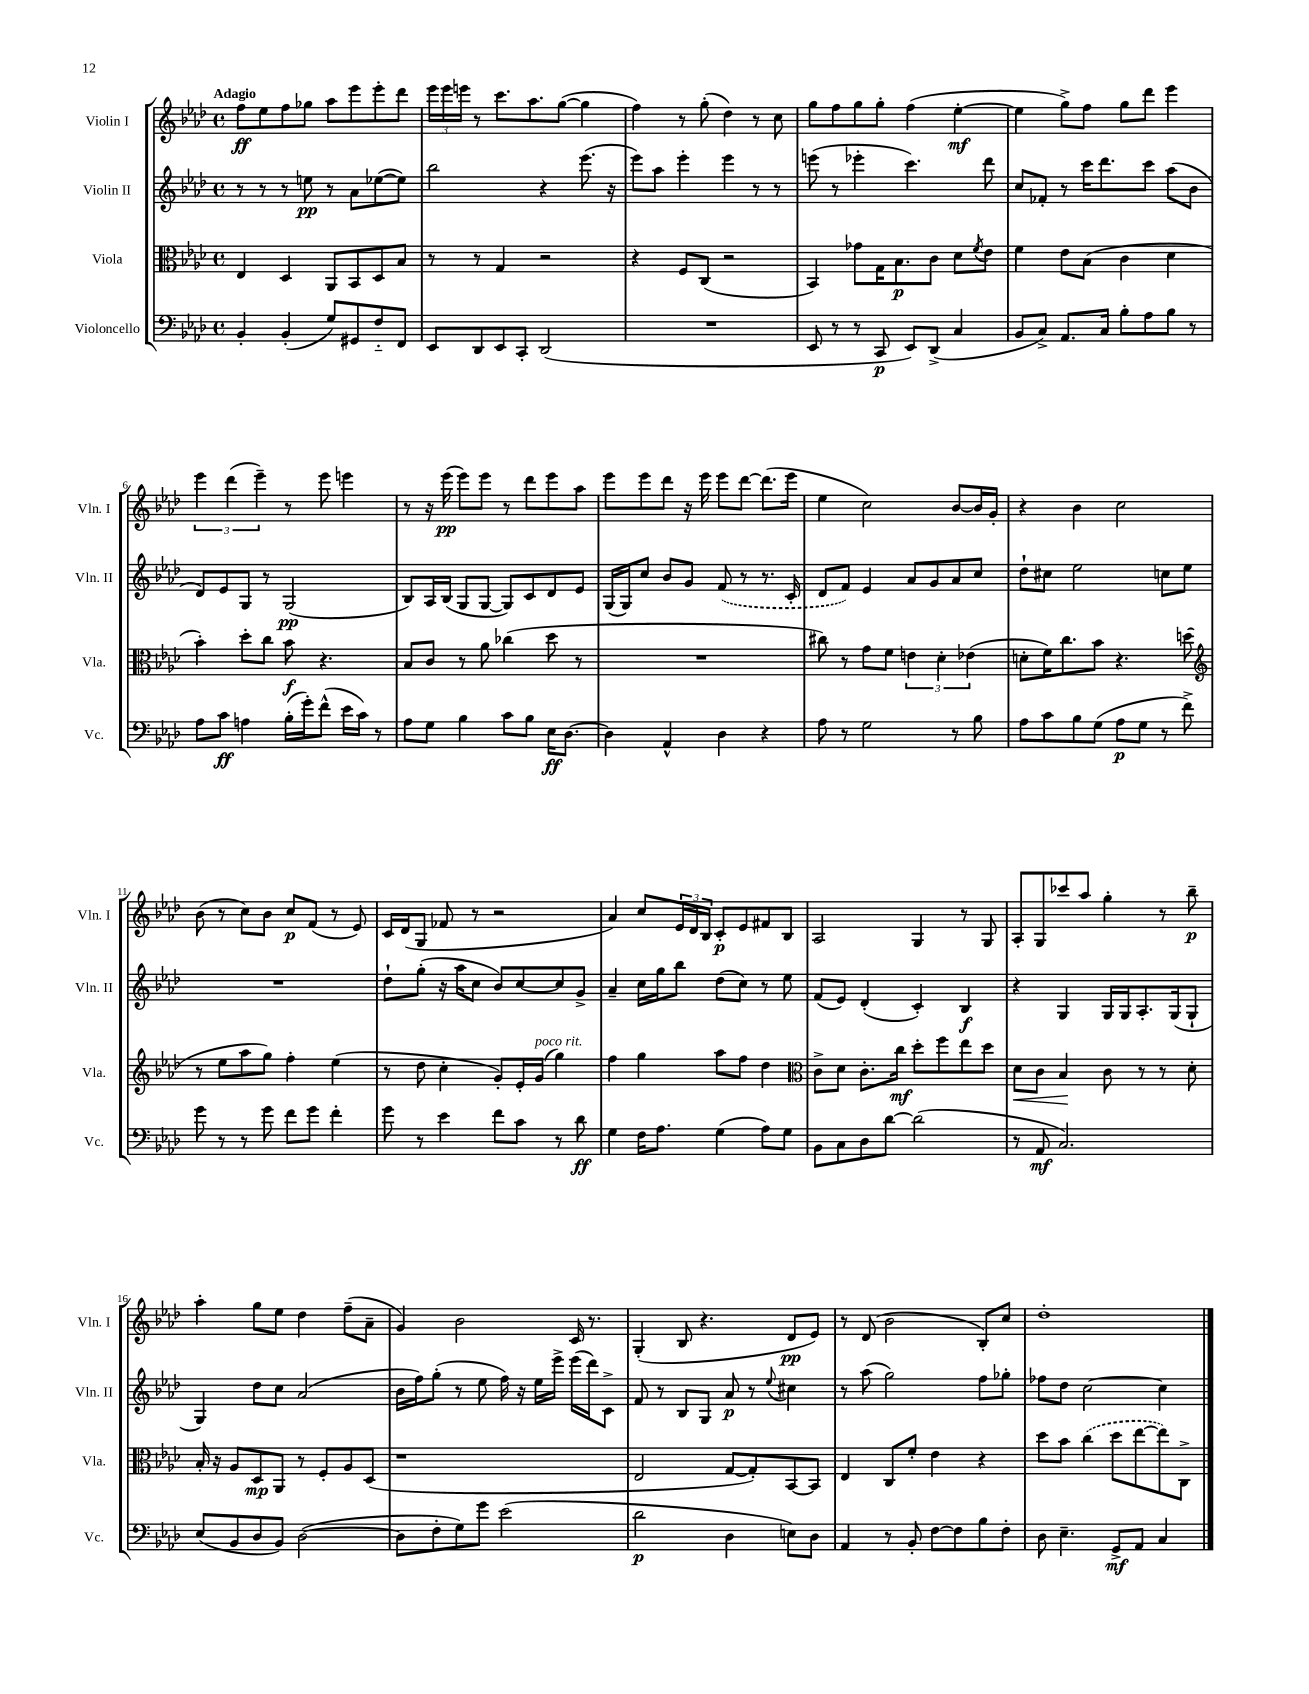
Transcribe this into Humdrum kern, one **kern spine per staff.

**kern	**dynam	**kern	**dynam	**kern	**dynam	**kern	**dynam
*part4	*part4	*part3	*part3	*part2	*part2	*part1	*part1
*staff4	*staff4	*staff3	*staff3	*staff2	*staff2	*staff1	*staff1
*I"Violoncello	*	*I"Viola	*	*I"Violin II	*	*I"Violin I	*
*I'Vc.	*	*I'Vla.	*	*I'Vln. II	*	*I'Vln. I	*
*clefF4	*	*clefC3	*	*clefG2	*	*clefG2	*
*k[b-e-a-d-]	*	*k[b-e-a-d-]	*	*k[b-e-a-d-]	*	*k[b-e-a-d-]	*
*M4/4	*	*M4/4	*	*M4/4	*	*M4/4	*
*met(c)	*	*met(c)	*	*met(c)	*	*met(c)	*
=1	=1	=1	=1	=1	=1	=1	=1
!	!	!	!	!	!	!LO:TX:a:B:t=Adagio	!
4BB-'/	.	4E-/	.	8r	.	8ff\L	ff
.	.	.	.	8r	.	8ee-\	.
(4BB-'/	.	4D-/	.	8r	.	8ff\	.
.	.	.	.	8een\	pp	8gg-X\J	.
8G/L)	.	8AA-/L	.	8r	.	8aa-\L	.
8GG#X/	.	8BB-/	.	8a-\L	.	8eee-\	.
8F/	.	8D-/	.	([8ee-X\	.	8eee-'\	.
8FF/J	.	8B-/J	.	8ee-\J])	.	8ddd-\J	.
=2	=2	=2	=2	=2	=2	=2	=2
8EE-/L	.	8r	.	2bb-\	.	24eee-\LL	.
.	.	.	.	.	.	24eee-\	.
.	.	.	.	.	.	24eeen\JJ	.
8DD-/	.	8r	.	.	.	8r	.
8EE-/	.	4G/	.	.	.	8.ccc\L	.
8CC'/J	.	.	.	.	.	.	.
.	.	.	.	.	.	8.aa-\	.
(2DD-/	.	2r	.	4r	.	.	.
.	.	.	.	.	.	([8gg\J	.
.	.	.	.	(8.eee-\	.	4gg\]	.
.	.	.	.	16r	.	.	.
=3	=3	=3	=3	=3	=3	=3	=3
1r	.	4r	.	8eee-\L)	.	4ff\)	.
.	.	.	.	8aa-\J	.	.	.
.	.	8F/L	.	4eee-'\	.	8r	.
.	.	(8C/J	.	.	.	(8gg'\	.
.	.	2r	.	4eee-\	.	4dd-\)	.
.	.	.	.	8r	.	8r	.
.	.	.	.	8r	.	8cc\	.
=4	=4	=4	=4	=4	=4	=4	=4
8EE-/	.	4BB-/)	.	(8eeen\	.	8gg\L	.
8r	.	.	.	8r	.	8ff\	.
8r	.	8g-X\L	.	4eee-X'\	.	8gg\	.
8CC/	p	16G\K	.	.	.	8gg'\J	.
.	.	8.B-\	p	.	.	.	.
8EE-/L)	.	.	.	4.ccc\)	.	(4ff\	.
(8DD-^/J	.	8c\J	.	.	.	.	.
4C/	.	8d-\L	.	.	.	[4ee-'\	mf
.	.	8qf/	.	.	.	.	.
.	.	8e-\J	.	8ddd-\	.	.	.
=5	=5	=5	=5	=5	=5	=5	=5
8BB-/L	.	4f\	.	8cc/L	.	4ee-\]	.
8C^/J)	.	.	.	8f-X'/J	.	.	.
8.AA-/L	.	8e-\L	.	8r	.	8gg^\L)	.
.	.	(8B-\J	.	16ccc\KL	.	8ff\J	.
16C/Jk	.	.	.	8.ddd-\	.	.	.
8B-'\L	.	4c\	.	.	.	8gg\L	.
8A-\	.	.	.	8ccc\J	.	8ddd-\J	.
8B-\J	.	4d-\	.	(8aa-\L	.	4eee-\	.
8r	.	.	.	8b-\J	.	.	.
!!LO:LB:g=z
=6	=6	=6	=6	=6	=6	=6	=6
8A-\L	.	4b-'\)	.	8d-/L)	.	6eee-\	.
8c\J	ff	.	.	8e-/	.	.	.
.	.	.	.	.	.	(6ddd-\	.
4An\	.	8dd-'\L	.	8G/J	.	.	.
.	.	.	.	.	.	6eee-~\)	.
.	.	8cc\J	.	8r	.	.	.
(16B-'\LL	.	8b-\	f	(2G/	pp	8r	.
16g'\J)	.	.	.	.	.	.	.
(8f^^\J	.	4.r	.	.	.	8eee-\	.
16e-\LL	.	.	.	.	.	4eeen\	.
16c\JJ)	.	.	.	.	.	.	.
8r	.	.	.	.	.	.	.
=7	=7	=7	=7	=7	=7	=7	=7
8A-\L	.	8B-/L	.	8B-/L)	.	8r	.
8G\J	.	8c/J	.	16A-/L	.	16r	.
.	.	.	.	(16B-/JJ	.	(16eee-\	pp
4B-\	.	8r	.	8G/L	.	8eee-\L)	.
.	.	8a-\	.	[8G/J	.	8eee-\J	.
8c\L	.	(4cc-X\	.	8G/L])	.	8r	.
8B-\J	.	.	.	8c/	.	8ddd-\L	.
16E-\KL	ff	8dd-\	.	8d-/	.	8eee-\	.
[8.D-\J	.	.	.	.	.	.	.
.	.	8r	.	8e-/J	.	8aa-\J	.
=8	=8	=8	=8	=8	=8	=8	=8
4D-\]	.	1r	.	(16G/LL	.	8eee-\L	.
.	.	.	.	16G/J)	.	.	.
.	.	.	.	8cc/J	.	8eee-\	.
4AA-^^/	.	.	.	8b-/L	.	8ddd-\J	.
.	.	.	.	8g/J	.	16r	.
.	.	.	.	.	.	16eee-\	.
4D-\	.	.	.	(8f/	.	8eee-\L	.
.	.	.	.	8r	.	[8ddd-\J	.
4r	.	.	.	8.r	.	(8.ddd-\L]	.
.	.	.	.	16c'/	.	16eee-\Jk	.
=9	=9	=9	=9	=9	=9	=9	=9
8A-\	.	8cc#X\)	.	8d-/L	.	4ee-\	.
8r	.	8r	.	8f/J)	.	.	.
2G\	.	8g\L	.	4e-/	.	2cc\)	.
.	.	8f\J	.	.	.	.	.
.	.	6en\	.	8a-/L	.	.	.
.	.	.	.	8g/	.	.	.
.	.	6d-'\	.	.	.	.	.
8r	.	.	.	8a-/	.	[8b-/L	.
.	.	(6e-X\	.	.	.	.	.
8B-\	.	.	.	8cc/J	.	16b-/L]	.
.	.	.	.	.	.	16g'/JJ	.
=10	=10	=10	=10	=10	=10	=10	=10
8A-\L	.	8dn'\L	.	8dd-`\L	.	4r	.
8c\	.	16f\K)	.	8cc#X\J	.	.	.
.	.	8.cc\	.	.	.	.	.
8B-\	.	.	.	2ee-\	.	4b-\	.
(8G\J	.	8b-\J	.	.	.	.	.
8A-\L	p	4.r	.	.	.	2cc\	.
8G\J	.	.	.	.	.	.	.
8r	.	.	.	8ccn\L	.	.	.
8f^\)	.	(8ddn\	.	8ee-\J	.	.	.
!!LO:LB:g=z
=11	=11	=11	=11	=11	=11	=11	=11
*	*	*clefG2	*	*	*	*	*
8g\	.	8r	.	1r	.	(8b-\	.
8r	.	8ee-\L	.	.	.	8r	.
8r	.	8aa-\	.	.	.	8cc\L)	.
8g\	.	8gg\J)	.	.	.	8b-\J	.
8f\L	.	4ff'\	.	.	.	8cc/L	p
8g\J	.	.	.	.	.	(8f/J	.
4f'\	.	(4ee-\	.	.	.	8r	.
.	.	.	.	.	.	8e-/)	.
=12	=12	=12	=12	=12	=12	=12	=12
8g\	.	8r	.	8dd-`\L	.	16c/LL	.
.	.	.	.	.	.	(16d-/J	.
8r	.	8dd-\	.	(8gg'\J	.	8G/J	.
4e-\	.	4cc'\	.	16r	.	8f-X/	.
.	.	.	.	16aa-\KL	.	.	.
.	.	.	.	8cc\J	.	8r	.
8f\L	.	8g'/L)	.	8b-/L)	.	2r	.
8c\J	.	16e-'/L	.	[8cc/	.	.	.
!	!	!LO:TX:a:i:t=poco rit.	!	!	!	!	!
.	.	(16g/JJ	.	.	.	.	.
8r	.	4gg\)	.	8cc/]	.	.	.
8d-\	ff	.	.	8g^/J	.	.	.
=13	=13	=13	=13	=13	=13	=13	=13
4G\	.	4ff\	.	4a-~/	.	4a-/)	.
16F\KL	.	4gg\	.	16cc\LL	.	8cc/L	.
8.A-\J	.	.	.	16gg\J	.	.	.
.	.	.	.	8bb-\J	.	24e-/L	.
.	.	.	.	.	.	24d-/	.
.	.	.	.	.	.	24B-/JJ	.
(4G\	.	8aa-\L	.	(8dd-\L	.	8c'/L	p
.	.	8ff\J	.	8cc\J)	.	8e-/	.
8A-\L)	.	4dd-\	.	8r	.	8f#X/	.
8G\J	.	.	.	8ee-\	.	8B-/J	.
=14	=14	=14	=14	=14	=14	=14	=14
*	*	*clefC3	*	*	*	*	*
8BB-\L	.	8c^\L	.	(8f/L	.	2A-/	.
8C\	.	8d-\J	.	8e-/J)	.	.	.
8D-\	.	8.c'\L	.	(4d-'/	.	.	.
[8d-\J	.	.	.	.	.	.	.
.	.	16cc\Jk	mf	.	.	.	.
(2d-\]	.	8dd-'\L	.	4c'/)	.	4G/	.
.	.	8ff\	.	.	.	.	.
.	.	8ee-\	.	4B-/	f	8r	.
.	.	8dd-\J	.	.	.	8G/	.
=15	=15	=15	=15	=15	=15	=15	=15
!	!	!	!LO:HP:b	!	!	!	!
8r	.	8d-\L	<	4r	.	8A-'/L	.
8AA-/	mf	8c\J	.	.	.	8G/	.
2.C/)	.	4B-/	.	4G/	.	8ccc-X/	.
.	.	.	.	.	.	8aa-/J	.
.	.	8c\	[	16G/LL	.	4gg'\	.
.	.	.	.	16G/J	.	.	.
.	.	8r	.	8.A-'/	.	.	.
.	.	8r	.	.	.	8r	.
.	.	.	.	(16G/k	.	.	.
.	.	8d-'\	.	8G`/J	.	8bb-~\	p
!!LO:LB:g=z
=16	=16	=16	=16	=16	=16	=16	=16
(8E-/L	.	16B-'/	.	4G/)	.	4aa-'\	.
.	.	16r	.	.	.	.	.
8BB-/	.	8A-/L	.	.	.	.	.
8D-/	.	8D-/	mp	8dd-\L	.	8gg\L	.
8BB-/J)	.	8AA-/J	.	8cc\J	.	8ee-\J	.
([2D-\	.	8r	.	(2a-/	.	4dd-\	.
.	.	8F'/L	.	.	.	.	.
.	.	8A-/	.	.	.	(8ff~\L	.
.	.	(8D-/J	.	.	.	8a-~\J	.
=17	=17	=17	=17	=17	=17	=17	=17
8D-\L]	.	1r	.	16b-\LL	.	4g/)	.
.	.	.	.	16ff\J)	.	.	.
8F'\	.	.	.	(8gg'\J	.	.	.
8G\)	.	.	.	8r	.	2b-\	.
8g\J	.	.	.	8ee-\	.	.	.
(2e-\	.	.	.	16ff\)	.	.	.
.	.	.	.	16r	.	.	.
.	.	.	.	16ee-\LL	.	.	.
.	.	.	.	16eee-^\JJ	.	.	.
.	.	.	.	(16eee-\LL	.	16c/	.
.	.	.	.	16ddd-\J)	.	8.r	.
.	.	.	.	8c^\J	.	.	.
=18	=18	=18	=18	=18	=18	=18	=18
2d-\	p	2E-/	.	8f/	.	(4G'/	.
.	.	.	.	8r	.	.	.
.	.	.	.	8B-/L	.	8B-/	.
.	.	.	.	8G/J	.	4.r	.
4D-\	.	[8G/L	.	8a-/	p	.	.
.	.	8G'/])	.	8r	.	.	.
.	.	.	.	8qqee-/	.	.	.
8En\L)	.	[8BB-/	.	4cc#X\	.	8d-/L	pp
8D-\J	.	8BB-/J]	.	.	.	8e-/J)	.
=19	=19	=19	=19	=19	=19	=19	=19
4AA-/	.	4E-/	.	8r	.	8r	.
.	.	.	.	(8aa-\	.	(8d-/	.
8r	.	8C/L	.	2gg\)	.	2b-\	.
8BB-'/	.	8f'/J	.	.	.	.	.
[8F\L	.	4e-\	.	.	.	.	.
8F\]	.	.	.	.	.	.	.
8B-\	.	4r	.	8ff\L	.	8B-'/L)	.
8F'\J	.	.	.	8gg-X'\J	.	8cc/J	.
=20	=20	=20	=20	=20	=20	=20	=20
8D-\	.	8dd-\L	.	8ff-X\L	.	1dd-'	.
4.E-~\	.	8b-\J	.	8dd-\J	.	.	.
.	.	(4cc\	.	[2cc\	.	.	.
8GG^/L	mf	8dd-\L	.	.	.	.	.
8AA-/J	.	[8ee-\	.	.	.	.	.
4C/	.	8ee-\])	.	4cc\]	.	.	.
.	.	8C^\J	.	.	.	.	.
==	==	==	==	==	==	==	==
*-	*-	*-	*-	*-	*-	*-	*-
